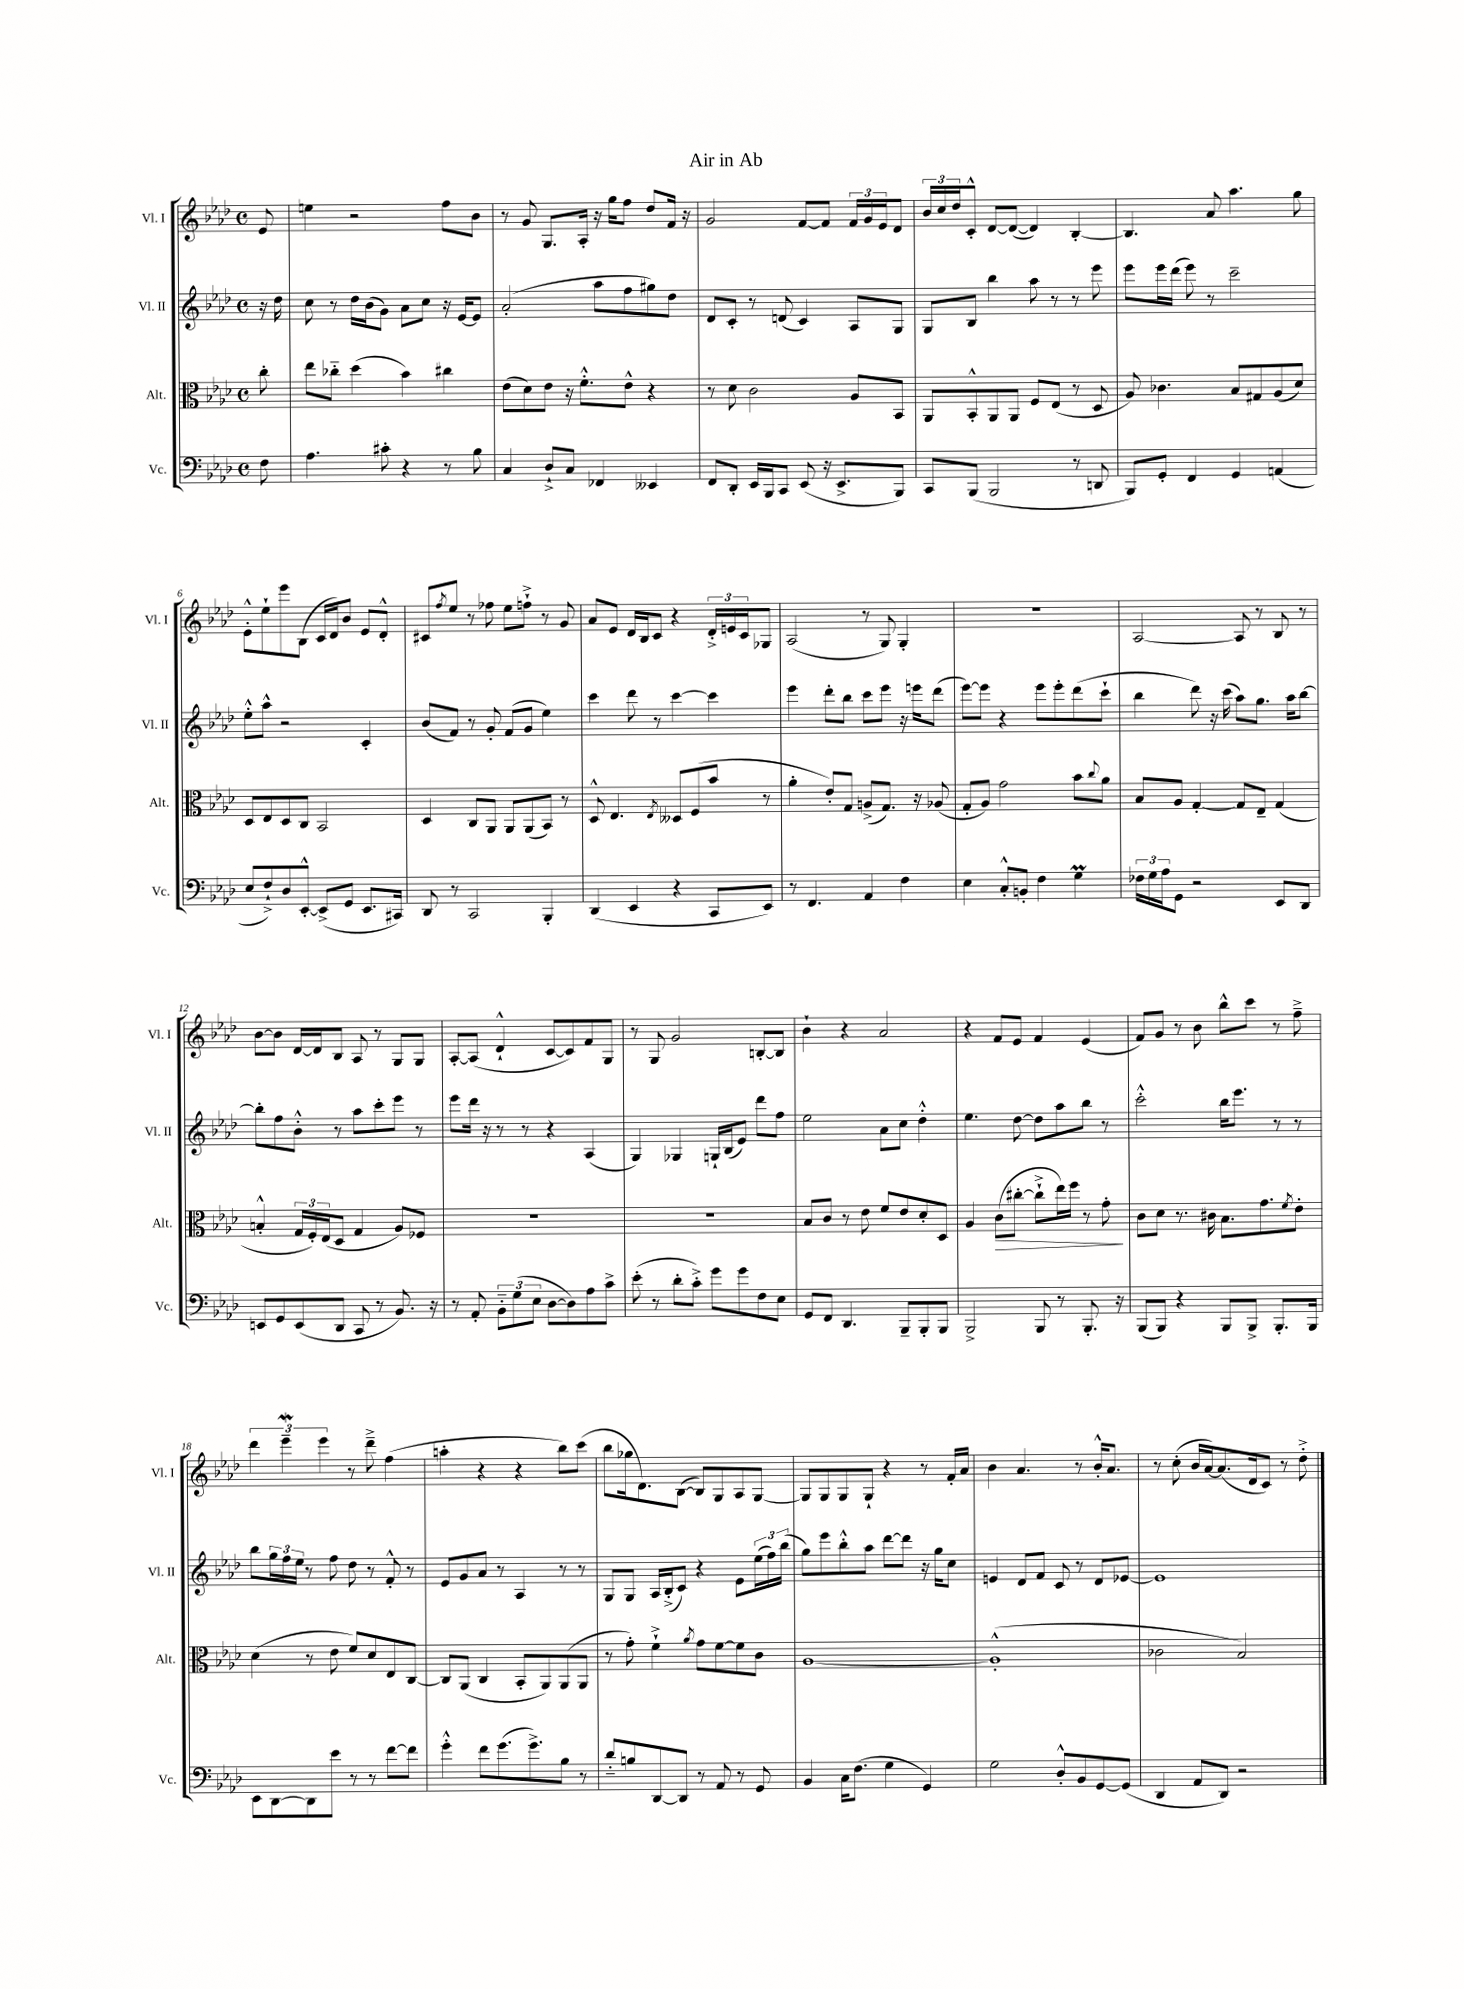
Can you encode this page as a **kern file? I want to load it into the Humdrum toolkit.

**kern	**kern	**dynam	**kern	**kern
*part4	*part3	*part3	*part2	*part1
*staff4	*staff3	*staff3	*staff2	*staff1
*I"Vc.	*I"Alt.	*	*I"Vl. II	*I"Vl. I
*I'Vc.	*I'Alt.	*	*I'Vl. II	*I'Vl. I
*clefF4	*clefC3	*	*clefG2	*clefG2
*k[b-e-a-d-]	*k[b-e-a-d-]	*	*k[b-e-a-d-]	*k[b-e-a-d-]
*M4/4	*M4/4	*	*M4/4	*M4/4
*met(c)	*met(c)	*	*met(c)	*met(c)
=	=	=	=	=
8F\	8cc'\	.	16r	8e-/
.	.	.	16dd-\	.
=1	=1	=1	=1	=1
4.A-\	8ee-\L	.	8cc\	4een\
.	8cc-X\J	.	8r	.
.	(4dd-\	.	16dd-\LL	2r
.	.	.	(16b-\J	.
8c#X'\	.	.	8g\J)	.
4r	4b-\)	.	8a-\L	.
.	.	.	8cc\J	.
8r	4cc#X\	.	16r	8ff\L
.	.	.	[16e-/KL	.
8B-\	.	.	8e-/J]	8b-\J
=2	=2	=2	=2	=2
4C/	(8e-\L	.	(2a-'/	8r
.	8d-\)	.	.	8g/
8D-`^/L	8e-\J	.	.	8.G/L
8C/J	16r	.	.	.
.	8.f'^^\L	.	.	16A-'/Jk
4FF-X/	.	.	8aa-\L	16r
.	.	.	.	16gg\KL
.	8e-^^\J	.	8ff\	8ff\J
4EE--X/	4r	.	8gg#X\)	8dd-/L
.	.	.	8dd-\J	16f/Jk
.	.	.	.	16r
=3	=3	=3	=3	=3
8FF/L	8r	.	8d-/L	2g/
8DD-'/J	8d-\	.	8c'/J	.
16EE-/LL	2c\	.	8r	.
16BBB-/J	.	.	.	.
8CC/J	.	.	(8dn/	.
(8EE-/	.	.	4c/)	[8f/L
16r	.	.	.	8f/J]
8.EE-^/L	.	.	.	.
.	8A-/L	.	8A-/L	24f/LL
.	.	.	.	24g/
.	.	.	.	24e-/J
8BBB-/J)	8BB-/J	.	8G/J	8d-/J
=4	=4	=4	=4	=4
8CC/L	8AA-/L	.	8G/L	24b-/LL
.	.	.	.	24cc/
.	.	.	.	24dd-/J
(8BBB-/J	8BB-'^^/	.	8B-/J	8c'^^/J
2BBB-/	8AA-/	.	4bb-\	[8d-/L
.	8AA-/J	.	.	(8d-/J_
.	8F/L	.	8aa-\	4d-/])
.	(8E-/J	.	8r	.
8r	8r	.	8r	[4B-'/
8DDn/	8D-/	.	8eee-\	.
=5	=5	=5	=5	=5
8BBB-/L)	8A-/)	.	8eee-\L	4.B-/]
8GG'/J	4.c-X\	.	16eee-\L	.
.	.	.	(16ddd-\JJ	.
4FF/	.	.	8eee-\)	.
.	.	.	8r	8a-/
4GG/	8B-/L	.	2ccc~\	4.aa-\
.	8G#X/	.	.	.
(4AAn/	(8A-/	.	.	.
.	8d-/J)	.	.	8gg\
!!LO:LB:g=z
=6	=6	=6	=6	=6
8E-/L	8D-/L	.	8ee-'^^\L	8e-'^^\L
8F`^/)	8E-/	.	8aa-^^\J	8ee-`\
8D-/	8D-/	.	2r	8eee-\
[8EE-'^^/J	8C/J	.	.	(8B-\J
(8EE-^/L]	2BB-/	.	.	16c/LL
.	.	.	.	16d-/J)
8GG/J	.	.	.	8b-/J
8.EE-/L	.	.	4c'/	8e-/L
.	.	.	.	8d-'^^/J
16CC#X/Jk)	.	.	.	.
=7	=7	=7	=7	=7
8DD-/	4D-/	.	(8b-/L	8c#X/L
.	.	.	.	8qff/
8r	.	.	8f/J)	8ee-/J
2CC/	8C/L	.	8r	8r
.	8AA-/J	.	8g'/	8ff-X\
.	8AA-/L	.	(8f/L	8ee-\L
.	(8AA-/	.	8g/J	8ffn`^\J
4BBB-'/	8BB-/J)	.	4ee-\)	8r
.	8r	.	.	8g/
=8	=8	=8	=8	=8
(4DD-/	8D-^^/	.	4ccc\	8a-/L
.	4.E-/	.	.	8e-/J
4EE-/	.	.	8ddd-\	16d-/LL
.	.	.	.	16B-/J
.	.	.	8r	8c/J
.	8qE-/	.	.	.
4r	8D--X/L	.	[4ccc\	4r
.	(8F/	.	.	.
8CC/L	8b-/J	.	4ccc\]	24d-'^/LL
.	.	.	.	24en/
.	.	.	.	24c/J
8EE-/J)	8r	.	.	8G-X/J
=9	=9	=9	=9	=9
8r	4a-'\	.	4eee-\	(2A-/
4.FF/	.	.	.	.
.	8e-'/L)	.	8ddd-'\L	.
.	8G/J	.	8bb-\J	.
4AA-/	(8An^/L	.	8ccc\L	8r
.	8.G/J)	.	8eee-\J	8G/)
4F\	.	.	16r	4G'/
.	16r	.	16eeen\KL	.
.	(8A-X/	.	(8ddd-\J	.
=10	=10	=10	=10	=10
4E-\	8G'/L	.	[8eee-\L)	1r
.	8A-/J)	.	8eee-\J]	.
8C'^^/L	2g\	.	4r	.
8BBn'/J	.	.	.	.
4F\	.	.	8eee-\L	.
.	.	.	8eee-'\	.
4Gm\	8b-\L	.	(8ddd-\	.
.	8qqcc/	.	.	.
.	8a-\J	.	8ccc`\J	.
=11	=11	=11	=11	=11
24F-X\LL	8B-/L	.	4bb-\	[2A-/
24G\	.	.	.	.
24A-\J	.	.	.	.
8GG\J	8A-/J	.	.	.
2r	[4G'/	.	8ddd-\)	.
.	.	.	16r	.
.	.	.	(16ccc\	.
.	8G/L]	.	8aa-\L)	8A-/]
.	8E-~/J	.	8.gg\J	8r
8EE-/L	(4G/	.	.	8B-/
.	.	.	16aa-\KL	.
8DD-/J	.	.	[8bb-\J	8r
!!LO:LB:g=z
=12	=12	=12	=12	=12
8EEn/L	4Bn'^^/	.	8bb-'\L]	[8b-\L
8GG/	.	.	8ff\	8b-\J]
(8EE/	24G/LL	.	8b-'^^\J	[16d-/LL
.	24F'/)	.	.	.
.	.	.	.	16d-/J]
.	(24E-/J	.	.	.
8DD-/J	8D-/J	.	8r	8B-/J
8CC/	4G/	.	8aa-\L	8A-/
8r	.	.	8ccc'\	8r
8.BB-/)	8A-/L)	.	8eee-\J	8G/L
.	8F-X/J	.	8r	8G/J
16r	.	.	.	.
=13	=13	=13	=13	=13
8r	1r	.	8eee-\L	[8A-'/L
8AA-'/	.	.	16ddd-\Jk	(8A-/J]
.	.	.	16r	.
12BB-\L	.	.	8r	4d-`^^/
(12G\	.	.	.	.
.	.	.	8r	.
12E-\J	.	.	.	.
[8D-\L	.	.	4r	[8c/L
8D-\])	.	.	.	8c/])
8A-\	.	.	(4A-/	8f/
8c^\J	.	.	.	8G/J
=14	=14	=14	=14	=14
(8e-'\	1r	.	4G/)	8r
8r	.	.	.	8G/
8d-'\L	.	.	4G-X/	2g/
8c'^\J)	.	.	.	.
8g\L	.	.	16Gn`/LL	.
.	.	.	(16B-/J	.
8g\	.	.	8e-/J)	.
8F\	.	.	8ddd-\L	[8Bn'/L
8E-\J	.	.	8ff\J	8B/J]
=15	=15	=15	=15	=15
8GG/L	8B-/L	.	2ee-\	4b-`\
8FF/J	8c/J	.	.	.
4.DD-/	8r	.	.	4r
.	8e-\	.	.	.
.	8f/L	.	8a-\L	2a-/
8BBB-~/L	8e-/	.	8cc\J	.
8BBB-'/	8d-'/	.	4dd-'^^\	.
8BBB-/J	8D-/J	.	.	.
=16	=16	=16	=16	=16
2BBB-^/	4A-/	.	4.ee-\	4r
!	!	!LO:HP:b	!	!
.	(8c\L	>	.	8f/L
.	[8cc#X'\J	.	[8dd-\	8e-/J
8BBB-/	8cc#`^\L]	.	8dd-\L]	4f/
8r	16ee-\L)	.	8aa-\	.
.	16ff\JJ	.	.	.
8.BBB-'/	8r	.	8bb-\J	(4e-/
.	8g'\	.	8r	.
16r	.	.	.	.
.	.	]	.	.
=17	=17	=17	=17	=17
(8BBB-/L	8c\L	.	2ccc'^^\	8f/L)
8BBB-/J)	8d-\J	.	.	8g/J
4r	8.r	.	.	8r
.	.	.	.	8b-\
.	16c#X\	.	.	.
8BBB-/L	8.B-\L	.	16bb-\KL	8bb-^^\L
.	.	.	8.eee-\J	.
8BBB-^/J	.	.	.	8ccc\J
.	8.g\	.	.	.
8.BBB-'/L	.	.	8r	8r
.	8qf/	.	.	.
.	8e-'\J	.	8r	8ff~^\
16BBB-/Jk	.	.	.	.
!!LO:LB:g=z
=18	=18	=18	=18	=18
8EE-\L	(4d-\	.	8bb-\L	6ddd-\
[8DD-\	.	.	24gg\L	.
.	.	.	24ff\	6eee-W~\
.	.	.	24ee-\JJ	.
8DD-\]	8r	.	8r	.
.	.	.	.	6eee-\
8e-\J	8e-\	.	8ff\	.
8r	8f/L)	.	8dd-\	8r
8r	8d-/	.	8r	8ddd-~^\
[8f\L	8E-/	.	8f'^^/	(4ff\
8f\J]	[8C/J	.	8r	.
=19	=19	=19	=19	=19
4g'^^\	8C/L]	.	8e-/L	4aan'\
.	(8AA-/J	.	8g/	.
8f\L	4C/	.	8a-/J	4r
(8.g\	.	.	8r	.
.	8BB-'/L	.	4A-/	4r
8.g^\)	.	.	.	.
.	8AA-/)	.	.	.
8B-\J	(8AA-/	.	8r	8bb-\L)
8r	8AA-/J	.	8r	(8ccc\J
=20	=20	=20	=20	=20
8d-/L	8r	.	8G/L	8bb-\L
8Bn/	8g'\)	.	8G/J	16gg-X\k
.	.	.	.	8.d-\)
[8DD-/	4f`^\	.	16A-/LL	.
.	.	.	(16B-'^/J	.
8DD-/J]	.	.	8c/J)	([8B-\J
.	8qa-/	.	.	.
8r	8g\L	.	4r	8B-/L])
8AA-/	[8f\	.	.	8G/
8r	8f\]	.	8e-\L	8A-/
8GG/	8c\J	.	(24ee-\L	[8G/J
.	.	.	24ff\)	.
.	.	.	(24bb-\JJ	.
=21	=21	=21	=21	=21
4BB-/	[1A-	.	8gg\L)	8G/L]
.	.	.	8eee-\	8G/
16C\KL	.	.	8bb-'^^\	8G/
(8.F\J	.	.	.	.
.	.	.	8aa-\J	8G`/J
4G\	.	.	[8ddd-\L	4r
.	.	.	8ddd-\J]	.
4GG/)	.	.	16r	8r
.	.	.	16gg\KL	.
.	.	.	8cc\J	16f'/LL
.	.	.	.	16a-/JJ
=22	=22	=22	=22	=22
2G\	(1A-'^^]	.	4en/	4b-\
.	.	.	8d-/L	4.a-/
.	.	.	8f/J	.
8D-'^^/L	.	.	8c/	.
8BB-/	.	.	8r	8r
[8GG/	.	.	8d-/L	16b-'^^/KL
.	.	.	.	8.a-/J
(8GG/J]	.	.	[8e-X/J	.
=23	=23	=23	=23	=23
4DD-/	2c-X\	.	1e-]	8r
.	.	.	.	(8cc'\
8AA-/L	.	.	.	16b-/LL
.	.	.	.	[16a-/J)
8DD-/J)	.	.	.	(8.a-/]
2r	2B-/)	.	.	.
.	.	.	.	16d-/k
.	.	.	.	8c/J)
.	.	.	.	8r
.	.	.	.	8dd-'^\
==	==	==	==	==
*-	*-	*-	*-	*-
